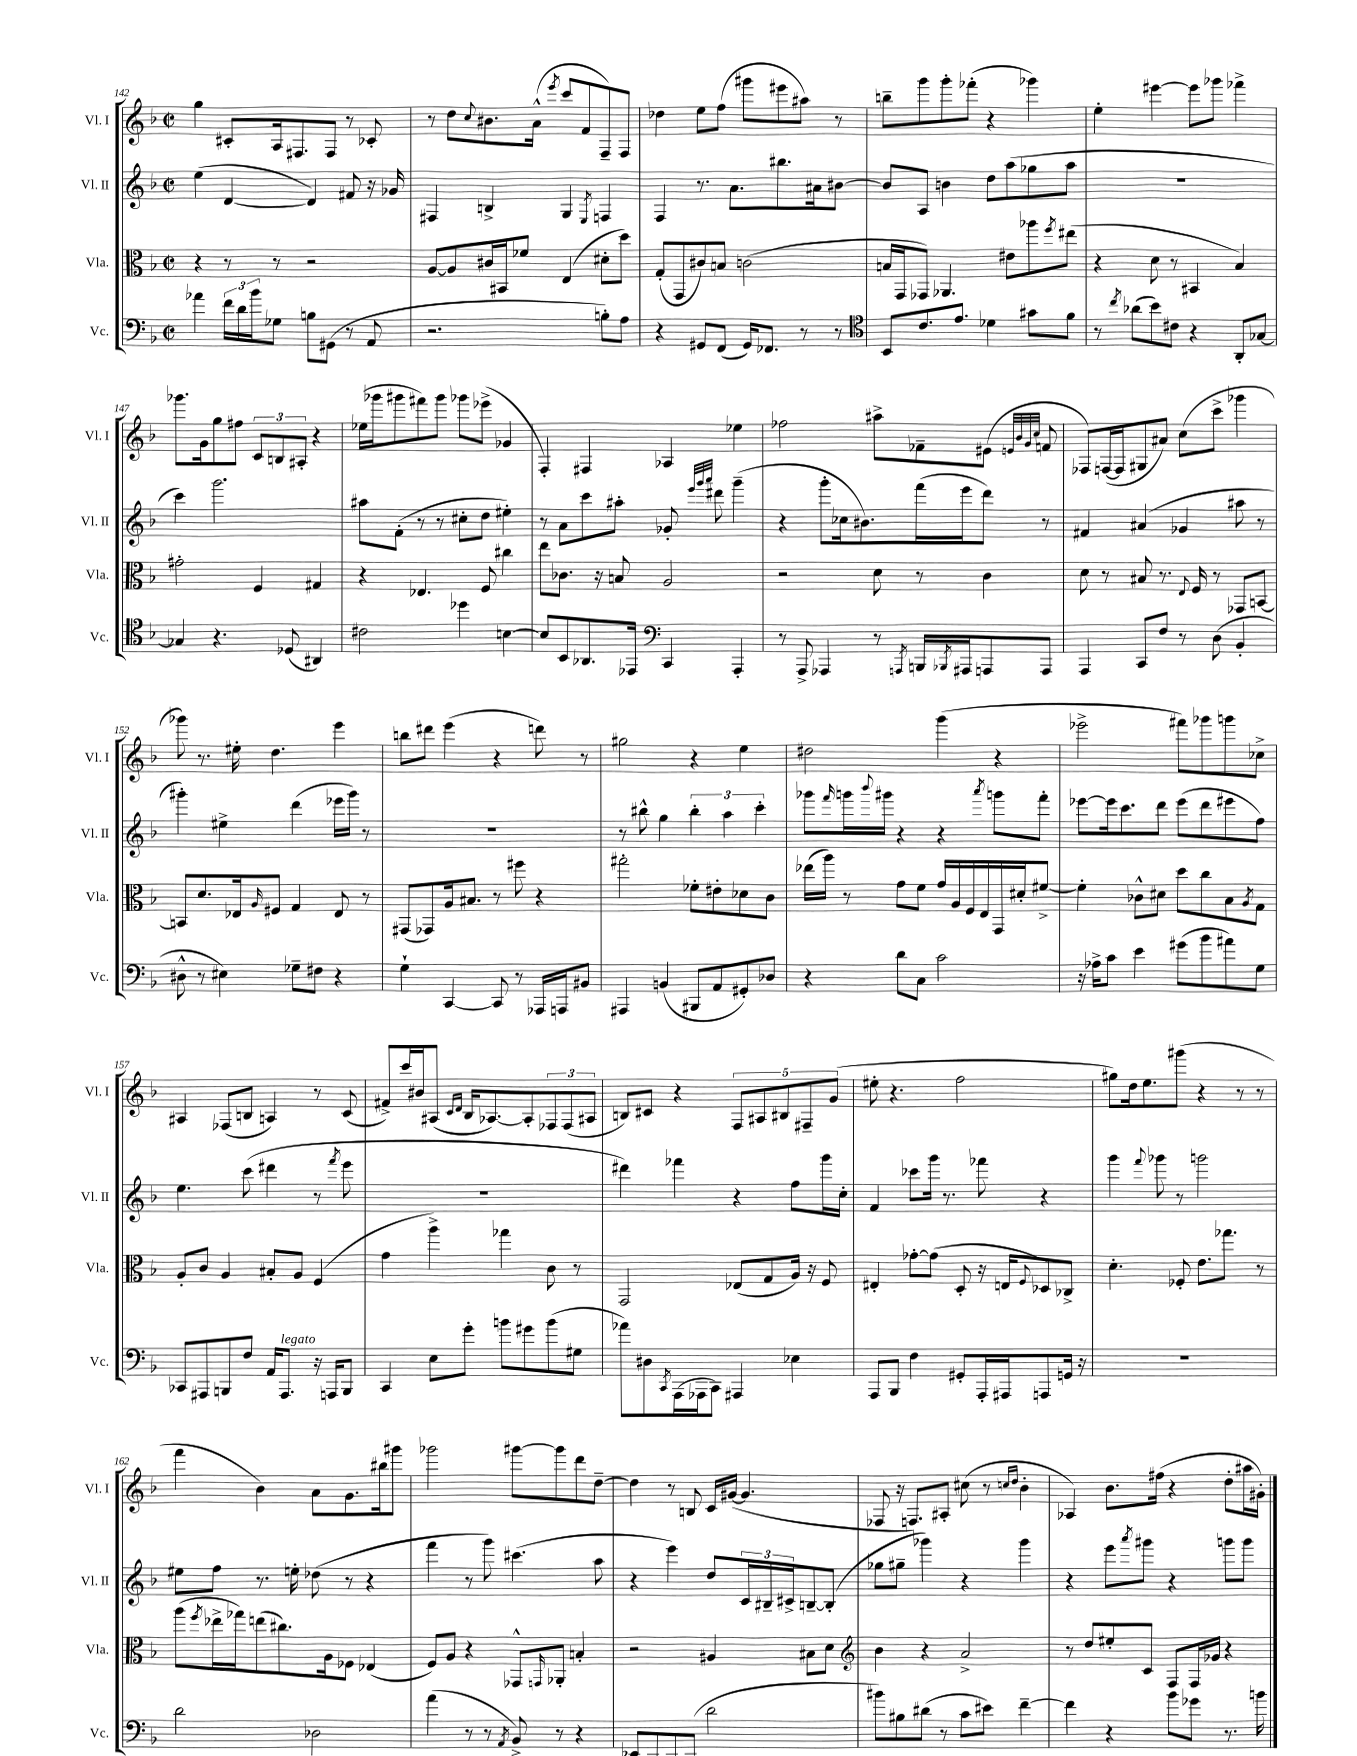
<<
\new StaffGroup <<
\new Staff = "s0" \with { instrumentName = "Vl. I" shortInstrumentName = "Vl. I" } {
    \clef treble \key f \major \defaultTimeSignature \time 2/2
    g''4 cis'8-. a16 fis8. fis8 r8 ces'8-. |
    r8 d''8 \appoggiatura { c''8 } bis'8. a'16-^( \acciaccatura { e'''8 } c'''8 f'8 f8--) f8 |
    des''4 e''8 f''8( gis'''8 eis'''8 ais''8) r8 |
    b''8-- g'''8 g'''8-. fes'''8-.( r4 ges'''4) |
    e''4-. eis'''4~ eis'''8 ges'''8 fes'''4-> |
    ges'''8. g'16 g''8 fis''8 \tuplet 3/2 { c'8 b8 ais8-. } r4 |
    ees''16( ges'''16 gis'''8 fis'''8) gis'''8 ges'''8 ees'''8->( ges'4 |
    f4-.) fis4 aes4 ees''4 |
    fes''2 ais''8-> fes'8-- eis'8( \grace { e'32 bes'32 g'32 c''32 } f'8 |
    fes8) f16~( f16 gis8 ais'8) c''8( c'''8-> ges'''4 |
    ges'''8) r8. eis''16-. d''4. e'''4 |
    b''8 dis'''8 e'''4( r4 d'''8) r8 |
    gis''2 r4 e''4 |
    dis''2 g'''4( r4 |
    ees'''2-> fis'''8) ges'''8 g'''8 ces''8-> |
    ais4 fes8( b8 a4) r8 c'8( |
    fis'8->) c'''16 bis'16 ais8( \grace { c'16 d'16 } bes16 aes8.~) aes8-. \tuplet 3/2 { fes8 fes8( ais8 } |
    b8) cis'8 r4 \tuplet 5/4 { f8 ais8 bis8 fis8-- g'8( } |
    eis''8-. r4. f''2 |
    gis''8) d''16 e''8. gis'''8( r4 r8 r8 |
    f'''4 bes'4) a'8 g'8. bis''16 gis'''8 |
    ges'''2 gis'''8~ gis'''8 d'''8 d''8~-- |
    d''4 r8 b8 c'16 gis'16~( gis'4. |
    fes8 r16 f8.) ais8-. cis''8( r8 \grace { c''16 d''16 } bes'4-. |
    aes4) bes'8. fis''16( r4 d''8-. ais''16 gis'16-.) \bar "|." |
}
\new Staff = "s1" \with { instrumentName = "Vl. II" shortInstrumentName = "Vl. II" } {
    \clef treble \key f \major \defaultTimeSignature \time 2/2
    e''4( d'4~ d'4) fis'8 r16 ges'16 |
    fis4 b4-> g4 \acciaccatura { e8 } f4 |
    f4 r8. a'8. bis''8. ais'16 bis'8~ |
    bis'8 a8 b'4 d''8 a''8( ges''8 a''8 |
    R1 |
    c'''4) g'''2. |
    ais''8 f'8-.( r8 r8 cis''8-. d''8 eis''4-.) |
    r8 a'8 c'''8 ais''8-. ges'8-. \grace { e'''32 g'''32 a'''32 } dis'''8 g'''4--( |
    r4 g'''8-. ces''16 bis'8.) f'''16( e'''16 d'''8) r8 |
    fis'4 ais'4( ges'4 ais''8 r8 |
    gis'''4-.) eis''4-> d'''4( ees'''16 gis'''16) r8 |
    R1 |
    r8 bis''8-^ g''4 \tuplet 3/2 { bis''4-. a''4 c'''4-. } |
    ges'''8 \grace { f'''16 } g'''16 \appoggiatura { bes'''8 } gis'''16 r4 r4 \acciaccatura { a'''8 } g'''8 f'''8-. |
    ees'''8~ ees'''16 c'''8. d'''8 ees'''8( d'''8 eis'''8 f''8) |
    e''4. c'''8( dis'''4 r8 \acciaccatura { f'''8 } e'''8 |
    R1 |
    dis'''4) fes'''4 r4 f''8 g'''16 c''16-. |
    f'4 ces'''8 g'''16 r8. fes'''8 r4 |
    g'''4 \appoggiatura { f'''8 } ges'''8 r8 g'''2 |
    eis''8 f''8 r8. e''16-. des''8( r8 r4 |
    f'''4 r8 g'''8) cis'''4.( a''8 |
    r4 e'''4) d''8 \tuplet 3/2 { c'16 bis16-- cis'16-> } b8~-- b8-.( |
    ges''8 gis''8-- ges'''4) r4 ges'''4 |
    r4 e'''8 \acciaccatura { a'''8 } gis'''8 r4 g'''8 g'''8 \bar "|." |
}
\new Staff = "s2" \with { instrumentName = "Vla." shortInstrumentName = "Vla." } {
    \clef alto \key f \major \defaultTimeSignature \time 2/2
    r4 r8 r8 r2 |
    a8~ a8 cis'16 bis,16 fes'8 e4( dis'8-. d''8) |
    g8-.( g,8 cis'8) b8 c'2( |
    b16 g,16 ges,8) aes,4. eis'8 aes''8 \acciaccatura { f''8 } eis''8( |
    r4 d'8 r8 bis,4 bes4) |
    gis'2-. f4 gis4 |
    r4 ees4. f8 cis''4 |
    e''8 ces'8. r16 b8 a2 |
    r2 d'8 r8 c'4 |
    d'8 r8 bis8 r8. \appoggiatura { e8 } f16 r8 ges,8 b,8~ |
    b,8 d'8. ees16 \grace { a16 } fis8 g4 ees8 r8 |
    gis,8( ges,8) a16 bis8. r8 fis''8 r4 |
    gis''2-. fes'8-. eis'8-. des'8 c'8 |
    ees''16( a''16) r8 g'8 f'8 g'16 a16 f16 e16 g,16 dis'16-. fis'8~-> |
    fis'4-. ces'8-^ dis'8 d''8 c''8 bes8 \acciaccatura { a8 } g8 |
    a8-. c'8 a4 bis8-. a8 f4( |
    g'4 a''4->) ges''4 c'8 r8 |
    g,2 ees8( g8 a16) r16 f8 |
    eis4-. ges'8~-. ges'8( d8-. r16 e16 \appoggiatura { f8 } des8) ces8-> |
    d'4.-. fes8-. e'8. ges''8. r8 |
    a''8( \acciaccatura { f''8 } ees''16-> ges''16) e''8( cis''8.) a16 fes8 ees4( |
    f8) a8 r4 ges,8-^ \grace { g,16 } aes,8-. b4-. |
    r2 ais4 bis8 d'8 |
    \clef treble bes'4 r4 a'2-> |
    r8 d''8 eis''8-. c'8 f8 f16 ges'16 r4 \bar "|." |
}
\new Staff = "s3" \with { instrumentName = "Vc." shortInstrumentName = "Vc." } {
    \clef bass \key f \major \defaultTimeSignature \time 2/2
    aes'4 \tuplet 3/2 { f'16 d'16 bes'16 } ges8 b8 gis,8( r8 a,8 |
    r2. b8-.) a8 |
    r4 gis,8 f,8( gis,16) fes,8. r8 r8 |
    \clef tenor bes,8 c'8. e'8. des'4 gis'8 f'8 |
    r8 \acciaccatura { c''8 } aes'8( bes'8) cis'8 r4 a,8-. ges8~ |
    ges4 r4. des8( ais,4) |
    cis'2 des''4 b4~ |
    b8 bes,8 aes,8. ees,16 \clef bass c,4 a,,4-. |
    r8 a,,8-> aes,,4 r8 \acciaccatura { a,,8 } b,,16 \acciaccatura { bes,,8 } ais,,16 a,,8 a,,8 |
    a,,4 c,8 f8 r8 d8( bes,4-. |
    dis8-^ r8 eis4) ges8-- fis8 r4 |
    g4-! c,4~ c,8 r8 aes,,16 a,,16 bis,8 |
    ais,,4 b,4( bis,,8 a,8 gis,8-.) des8 |
    r4 d'8 c8 c'2 |
    r16 aes16-> c'8 e'4 gis'8( bes'8 ais'8) g8 |
    ces,8 ais,,8 b,,8 f8 a,16 ais,,8.^\markup { \italic "legato" } r16 a,,16 b,,8 |
    c,4 e8 g'8-. b'8 gis'8 b'8( gis8 |
    aes'8) dis8 \acciaccatura { c,8 } a,,16( aes,,16 c,8) ais,,4 ees4 |
    a,,8 bes,,8 f4 gis,8-. a,,16-. ais,,16 a,,8 g,16 r16 |
    R1 |
    d'2 des2 |
    a'4( r8 r8 \acciaccatura { a,8 } bes,8->) r8 r4 |
    ees,8 a,,8 bes,,8 a,,8( d'2 |
    bis'8) bis8 dis'8( r8 c'8 eis'8) f'4~-- |
    f'4 r4 bes'8 ges'8 r8. b'16 \bar "|." |
}
>>
>>
\layout { \context { \Score currentBarNumber = #142 } }
